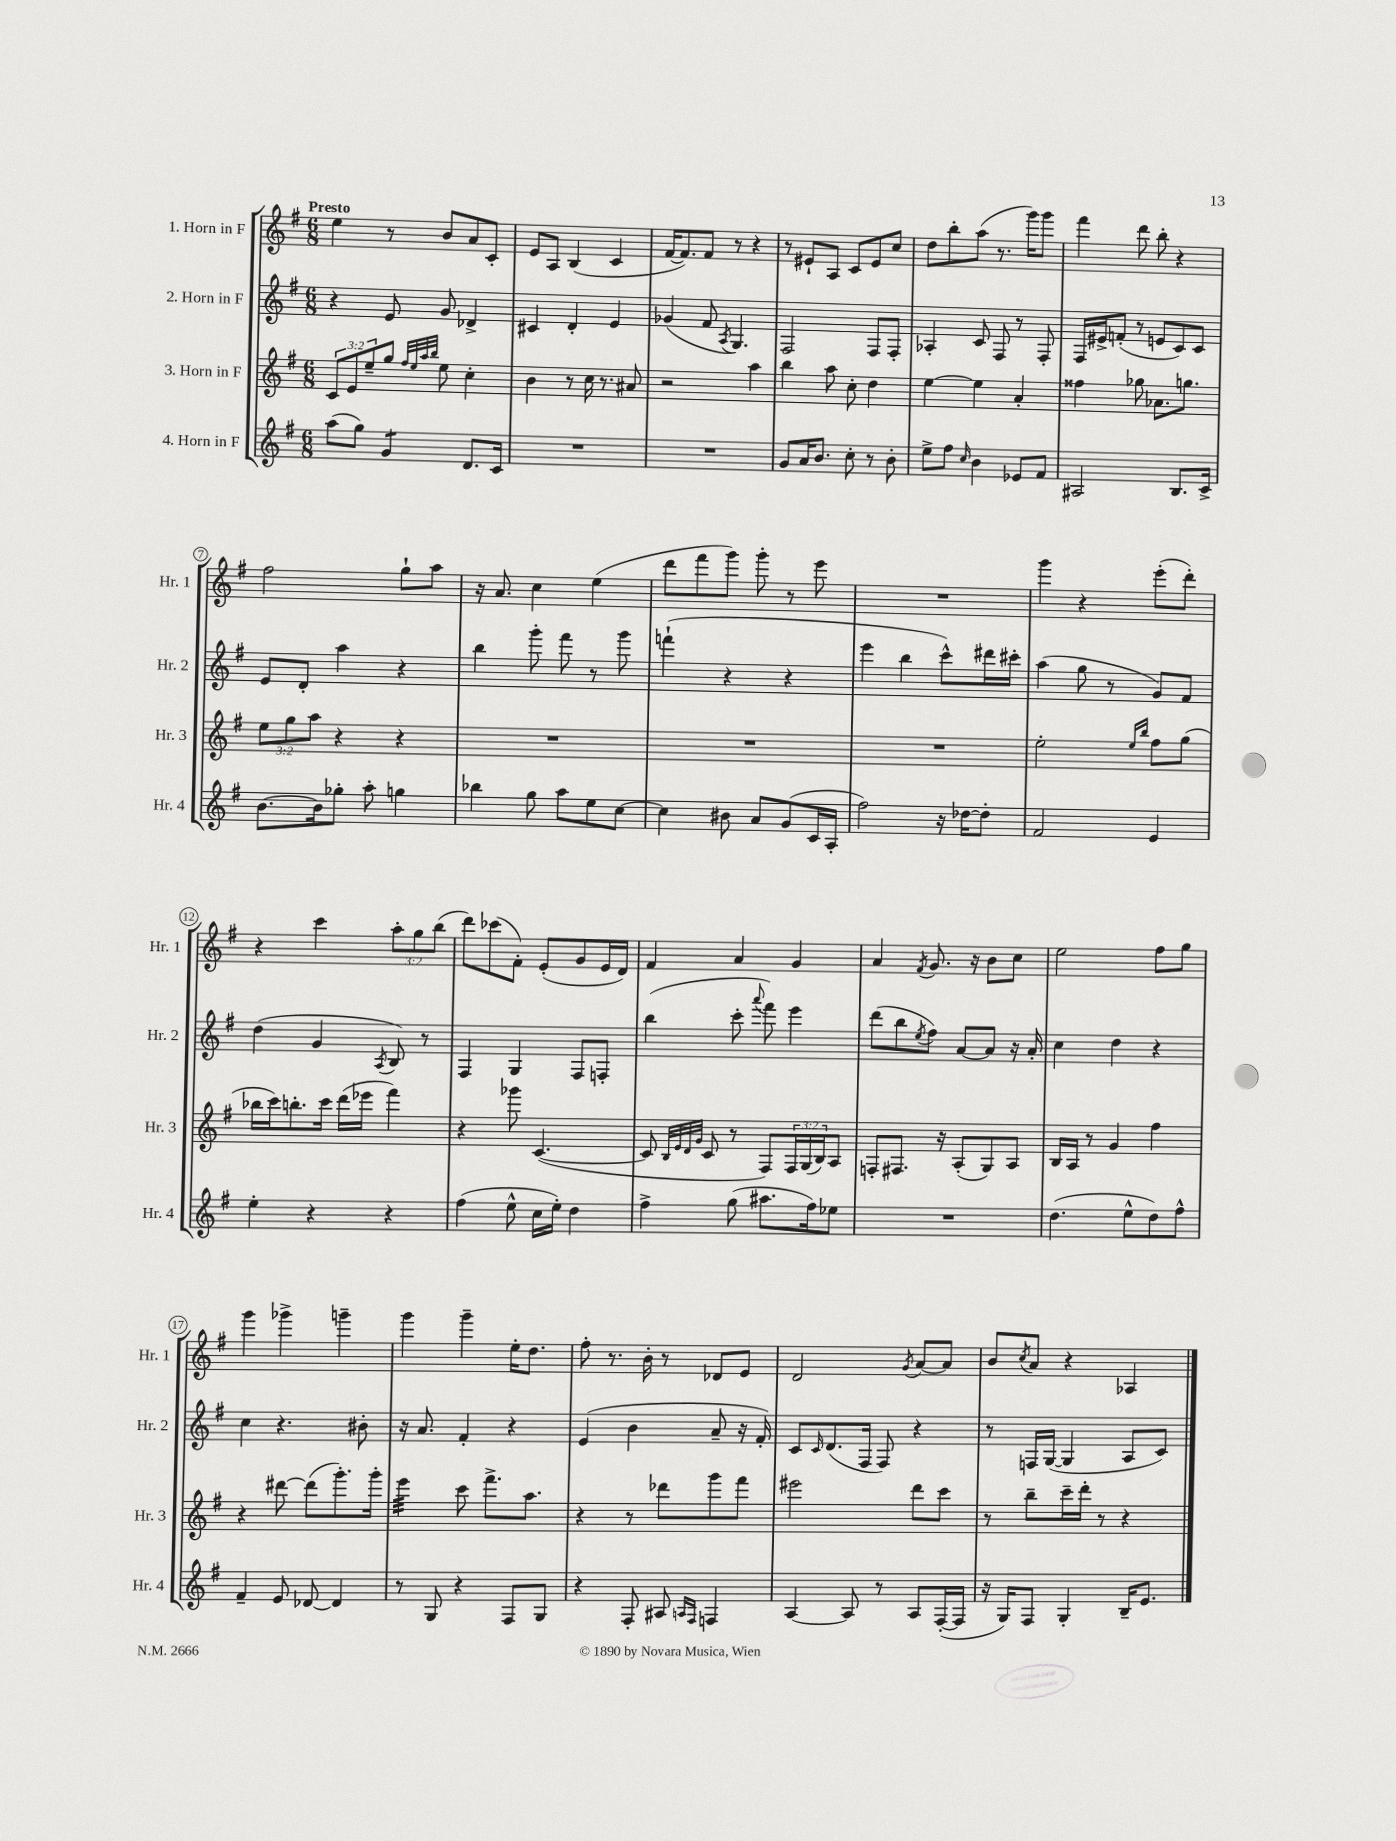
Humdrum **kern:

**kern	**kern	**kern	**kern
*part4	*part3	*part2	*part1
*staff4	*staff3	*staff2	*staff1
*I"4. Horn in F	*I"3. Horn in F	*I"2. Horn in F	*I"1. Horn in F
*I'Hr. 4	*I'Hr. 3	*I'Hr. 2	*I'Hr. 1
*clefG2	*clefG2	*clefG2	*clefG2
*k[f#]	*k[f#]	*k[f#]	*k[f#]
*M6/8	*M6/8	*M6/8	*M6/8
=1	=1	=1	=1
!	!	!	!LO:TX:a:B:t=Presto
(8aa\L	12c/L	4r	4ee\
.	12e/	.	.
8gg\J)	.	.	.
.	12ee~/	.	.
*tremolo	*	*	*
8g/L	8gg/J	8e/	8r
.	32qqff#/LLL	.	.
.	32qqee/	.	.
.	32qqaa/	.	.
.	32qqbb/JJJ	.	.
8g/J	8ee\	8g/	8b/L
*Xtremolo	*	*	*
8.d/L	4cc'\	4d-X^/	8a/
.	.	.	8c'/J
16c/Jk	.	.	.
=2	=2	=2	=2
2.r	4b\	4c#X/	8e/L
.	.	.	8A/J
.	8r	4d'/	(4B/
.	16cc\	.	.
.	8.r	.	.
.	.	4e/	4c/
.	8a#X/	.	.
=3	=3	=3	=3
2.r	2r	(4g-X/	[16f#/KL
.	.	.	8.f#/])
.	.	8f#/	8f#/J
.	.	8qA/	.
.	.	4.G/)	8r
.	4aa\	.	4r
=4	=4	=4	=4
8g/L	4bb\	2F#/	8r
16a/K	.	.	8e#X`/L
8.b/J	.	.	.
.	8aa\	.	8A/J
8cc'\	8cc'\	.	8c/L
8r	4dd\	8F#/L	8e#/
8b'\	.	8F#'/J	8cc/J
=5	=5	=5	=5
8ee^\L	[4ee\	4A-X'/	8dd\L
8ff#\J	.	.	8bb'\
16qqcc/	.	.	.
4b\	4ee\]	8c/	(8aa\J
.	.	8F#/	8.r
8e-X/L	4a'/	8r	.
.	.	.	16ggg\KL)
8f#/J	.	8F#'/	8ggg\J
=6	=6	=6	=6
2A#X/	4ff##X\	16F#/LL	4fff#\
.	.	16e#X^/J	.
.	.	(8fn'/J	.
.	8gg-X\	8r	8ddd\
.	8.a-X\L	8en/L	8bb'\
8.B/L	.	8c/)	4r
.	8.ggn\J	.	.
.	.	8c/J	.
16c^/Jk	.	.	.
!!LO:LB:g=z
=7	=7	=7	=7
[8.b\L	12ee\L	8e/L	2ff#\
.	12gg\	.	.
.	.	8d'/J	.
.	12aa\J	.	.
16b\k]	.	.	.
8gg-X'\J	4r	4aa\	.
8aa'\	.	.	.
4ggn\	4r	4r	8gg`\L
.	.	.	8aa\J
=8	=8	=8	=8
4bb-X\	2.r	4bb\	16r
.	.	.	8.a/
8gg\	.	8ggg'\	4cc\
8aa\L	.	8fff#\	.
8ee\	.	8r	(4ee\
[8cc\J	.	8ggg\	.
=9	=9	=9	=9
4cc\]	2.r	(4fffn`\	8ddd\L
.	.	.	8fff#\
8b#X\	.	4r	8ggg\J)
8a/L	.	.	8ggg'\
(8g/	.	4r	8r
16c/L	.	.	8eee\
16A'/JJ	.	.	.
=10	=10	=10	=10
2ff#\)	2.r	4eee\	2.r
.	.	4bb\	.
16r	.	8ccc^^\L)	.
[16dd-X\KL	.	.	.
8dd-'\J]	.	16ddd#X\L	.
.	.	16ccc#X'\JJ	.
=11	=11	=11	=11
2f#/	2ee'\	(4aa\	4ggg\
.	.	8gg\	4r
.	.	8r	.
.	16qqee/LL	.	.
.	16qqbb/JJ	.	.
4e/	8ff#\L	8g/L)	(8eee'\L
.	(8gg\J	8f#/J	8ddd'\J)
!!LO:LB:g=z
=12	=12	=12	=12
4ee'\	16bb-X\LL	(4dd\	4r
.	16ccc\J)	.	.
.	8.bbn'\	.	.
4r	.	4g/	4ccc\
.	16ccc\Jk	.	.
.	(16ddd\LL	.	.
.	16eee-X\JJ	.	.
.	.	8qA/	.
4r	4fff#\)	8B/)	12aa'\L
.	.	.	12gg\
.	.	8r	.
.	.	.	(12bb\J
=13	=13	=13	=13
(4ff#\	4r	4F#/	8ddd\L)
.	.	.	(8ccc-X\
8ee^^\	8ggg-X\	4G/	8f#'\J)
16cc\LL	([4.c/	.	(8e'/L
16ee'\JJ)	.	.	.
4dd\	.	8F#/L	8g/
.	.	8Fn'/J	16e/L
.	.	.	16d/JJ)
=14	=14	=14	=14
4ff#^\	8c/]	(4bb\	4f#/
.	32qqB/LLL	.	.
.	32qqe/	.	.
.	32qqd/	.	.
.	32qqg/JJJ	.	.
.	8c/	.	.
(8gg\	8r	8ccc'\	4a/
.	.	8qqaaa/	.
8.aa#X\L	8F#/L)	8fff#\)	.
.	24F#/L	4eee\	4g/
.	(24G/	.	.
16ff#\k)	.	.	.
.	24B/J)	.	.
8ee-X\J	8A/J	.	.
=15	=15	=15	=15
2.r	8Fn'/L	(8ddd\L	4a/
.	8.F#X/J	8bb\	.
.	.	8qee/	8qf#/
.	.	8ff#\J)	8.g/
.	16r	.	.
.	(8A'/L	[8a/L	.
.	.	.	16r
.	8G/)	8a/J]	8b\L
.	8A/J	16r	8cc\J
.	.	16a'/	.
=16	=16	=16	=16
(4.dd\	16B/LL	4cc\	2ee\
.	16A/JJ	.	.
.	8r	.	.
.	4g/	4dd\	.
8ee^^\L	.	.	.
8dd\)	4ff#\	4r	8ff#\L
8ff#^^\J	.	.	8gg\J
!!LO:LB:g=z
=17	=17	=17	=17
4f#~/	4r	4cc\	4ggg\
8e/	[8ddd#X\	4.r	4ggg-X^\
[8d-X/	(8ddd#\L]	.	.
4d-/]	8.ggg'\)	.	4gggn~\
.	.	8b#X'\	.
.	16ggg'\Jk	.	.
=18	=18	=18	=18
*	*tremolo	*	*
8r	32eee\LLL	16r	4ggg\
.	32eee\	.	.
.	32eee\	8.a/	.
.	32eee\	.	.
8G/	32eee\	.	.
.	32eee\	.	.
.	32eee\	.	.
.	32eee\JJJ	.	.
*	*Xtremolo	*	*
4r	8ccc\	4f#'/	4ggg~\
.	8.fff#^\L	.	.
8F#/L	.	4r	16ee'\KL
.	8.aa\J	.	8.dd\J
8G/J	.	.	.
=19	=19	=19	=19
4r	4r	(4e/	8ff#'\
.	.	.	8.r
8F#'/	8r	4b\	.
.	.	.	16b'\
8A#X/	8ddd-X\L	.	8r
16qqAn/LL	.	.	.
16qqF#/JJ	.	.	.
4Fn/	8ggg\	8a~/	8d-X/L
.	8fff#\J	16r	8e/J
.	.	16f#'/)	.
=20	=20	=20	=20
[4A/	2eee#X\	8c/L	2d/
.	.	16qqc/	.
.	.	(8.d/	.
8A/]	.	.	.
.	.	16F#/Jk	.
8r	.	8F#/)	.
.	.	.	8qg/
8A/L	8ddd\L	4r	[8a/L
([16F#'/L	8ccc\J	.	8a/J]
16F#/JJ]	.	.	.
=21	=21	=21	=21
16r	8r	8r	8b/L
16G/KL)	.	.	.
.	.	.	8qcc/
8F#/J	8bb~\L	16Fn/LL	8a/J
.	.	([16G/JJ	.
4G'/	16ccc~\L	4G/]	4r
.	16ddd'\JJ	.	.
.	8r	.	.
16B~/KL	4r	8A/L	4A-X/
8.e/J	.	.	.
.	.	8c/J)	.
==	==	==	==
*-	*-	*-	*-
